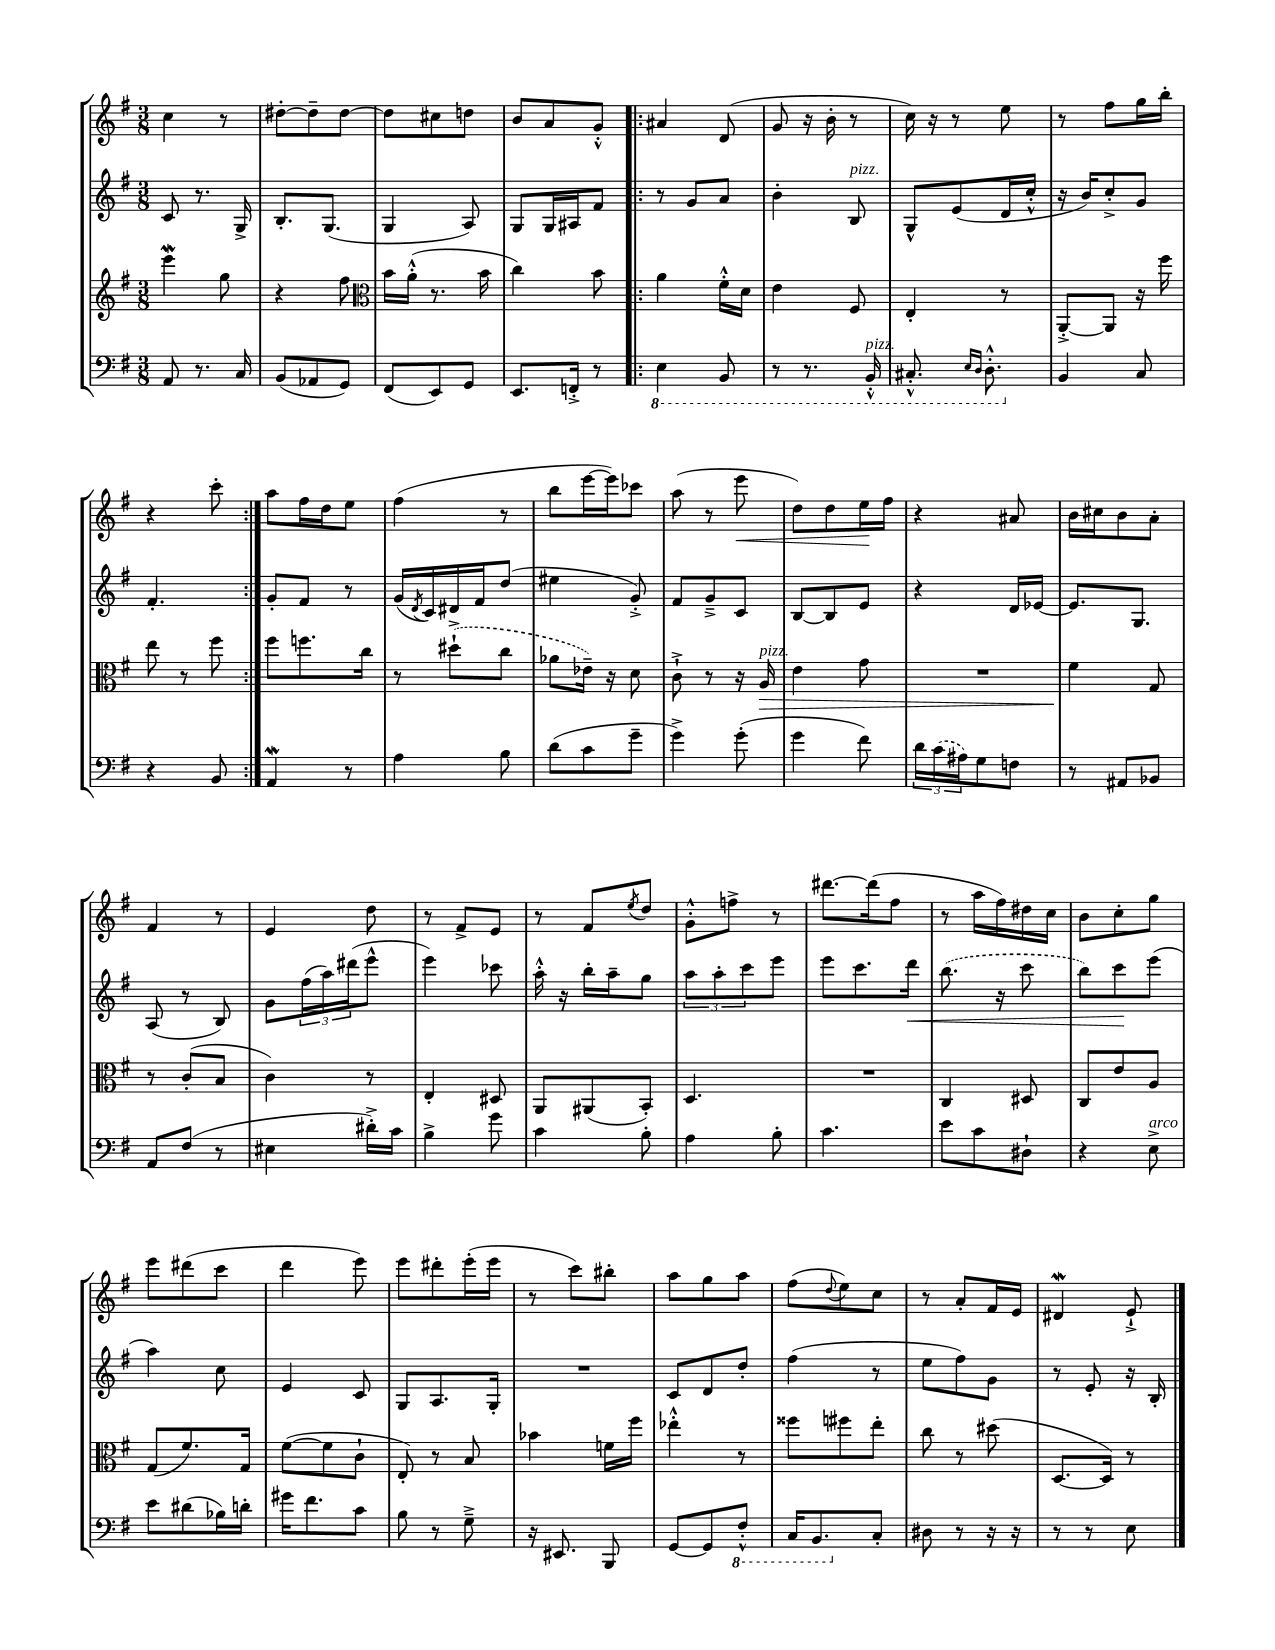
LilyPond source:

<<
\new StaffGroup <<
\new Staff = "s0" {
    \clef treble \key g \major \numericTimeSignature \time 3/8
    c''4 r8 |
    dis''8~-. dis''8-- dis''8~ |
    dis''8 cis''8 d''8 |
    b'8 a'8 g'8-.-^ |
    \repeat volta 2 { ais'4 d'8( |
    g'8 r16 b'16-. r8 |
    c''16) r16 r8 e''8 |
    r8 fis''8 g''16 b''16-. |
    r4 c'''8-. | }
    a''8 fis''16 d''16 e''8 |
    fis''4( r8 |
    b''8 e'''16~ e'''16) ces'''8 |
    a''8( r8 e'''8\< |
    d''8) d''8 e''16\! fis''16 |
    r4 ais'8 |
    b'16 cis''16 b'8 a'8-. |
    fis'4 r8 |
    e'4 d''8 |
    r8 fis'8-> e'8 |
    r8 fis'8 \acciaccatura { e''8 } d''8 |
    g'8-.-^ f''8-> r8 |
    dis'''8.~ dis'''16( fis''8 |
    r8 a''16 fis''16) dis''16 c''16 |
    b'8 c''8-. g''8 |
    e'''8 dis'''8( c'''8 |
    d'''4 e'''8) |
    e'''8 dis'''8-. e'''16-.( e'''16 |
    r8 c'''8) bis''8-. |
    a''8 g''8 a''8 |
    fis''8( \appoggiatura { d''8 } e''8) c''8 |
    r8 a'8-. fis'16 e'16 |
    dis'4\mordent e'8-!-> \bar "|." |
}
\new Staff = "s1" {
    \clef treble \key g \major \numericTimeSignature \time 3/8
    c'8 r8. g16-> |
    b8.-. g8.( |
    g4 a8) |
    g8 g16 ais16 fis'8 |
    \repeat volta 2 { r8 g'8 a'8 |
    b'4-. b8^\markup { \italic "pizz." } |
    g8-^ e'8( d'16 c''16-.-^ |
    r16 b'16) c''8-.-> g'8 |
    fis'4.-. | }
    g'8-. fis'8 r8 |
    g'16( \acciaccatura { d'8 } c'16) dis'16 fis'16 d''8( |
    eis''4 g'8-.->) |
    fis'8 g'8---> c'8 |
    b8~ b8 e'8 |
    r4 d'16 ees'16~ |
    ees'8. g8. |
    a8( r8 b8) |
    g'8 \tuplet 3/2 { fis''16( a''16) dis'''16( } e'''8-^ |
    e'''4) ces'''8 |
    a''16-.-^ r16 b''16-. a''16-- g''8 |
    \tuplet 3/2 { a''8 a''8-. c'''8 } e'''8 |
    e'''8 c'''8. d'''16\< |
    \once \slurDashed b''8.( r16 c'''8 |
    b''8) c'''8\! e'''8( |
    a''4) c''8 |
    e'4 c'8 |
    g8 a8. g16-. |
    R4. |
    c'8 d'8 d''8-. |
    fis''4( r8 |
    e''8 fis''8) g'8 |
    r8 e'8-. r16 b16-. \bar "|." |
}
\new Staff = "s2" {
    \clef treble \key g \major \numericTimeSignature \time 3/8
    e'''4\mordent g''8 |
    r4 fis''8 |
    \clef alto b'16 a'16-.-^( r8. b'16 |
    c''4) b'8 |
    \repeat volta 2 { a'4 fis'16-.-^ d'16 |
    e'4 fis8 |
    e4-. r8 |
    a,8~-.-> a,8 r16 fis''16 |
    e''8 r8 fis''8 | }
    fis''8 f''8. c''16 |
    r8 \once \slurDashed dis''8-!->( c''8 |
    aes'8 ees'16--) r16 d'8 |
    c'8-!-> r8 r16 a16\>^\markup { \italic "pizz." } |
    e'4 g'8 |
    R4. |
    fis'4\! g8 |
    r8 c'8-.( b8 |
    c'4) r8 |
    e4-. dis8 |
    a,8 ais,8( b,8-.) |
    d4. |
    R4. |
    c4 dis8 |
    c8 e'8 a8 |
    g8( fis'8.) g16 |
    fis'8~( fis'8 c'8-! |
    e8-.) r8 b8 |
    bes'4 f'16 fis''16 |
    ees''4-.-^ r8 |
    fisis''8 fis''8 e''8-. |
    c''8 r8 dis''8( |
    d8.~ d16) r8 \bar "|." |
}
\new Staff = "s3" {
    \clef bass \key g \major \numericTimeSignature \time 3/8
    a,8 r8. c16 |
    b,8( aes,8 g,8) |
    fis,8( e,8) g,8 |
    e,8. f,16-.-> r8 |
    \repeat volta 2 { \ottava #-1 e,4 b,,8 |
    r8 r8. b,,16-.-^^\markup { \italic "pizz." } |
    cis,8.-.-^ \grace { e,16 d,16 } d,8.-.-^ \ottava #0 |
    b,4 c8 |
    r4 b,8 | }
    a,4\mordent r8 |
    a4 b8 |
    d'8( c'8 g'8-- |
    g'4->) g'8-.( |
    g'4 fis'8) |
    \tuplet 3/2 { d'16 \once \slurDashed c'16( ais16) } g8 f8 |
    r8 ais,8 bes,8 |
    a,8 fis8( r8 |
    eis4 dis'16-.->) c'16 |
    b4-> g'8 |
    c'4 b8-. |
    a4 b8-. |
    c'4. |
    e'8 c'8 dis8-! |
    r4 e8->^\markup { \italic "arco" } |
    e'8 dis'8( bes16) d'16-. |
    gis'16 fis'8. c'8 |
    b8 r8 g8---> |
    r16 eis,8. b,,8 |
    g,8~ g,8 \ottava #-1 fis,8-.-^ |
    c,16 b,,8. \ottava #0 c8-. |
    dis8 r8 r16 r16 |
    r8 r8 e8 \bar "|." |
}
>>
>>
\layout { \context { \Score \remove "Bar_number_engraver" } }
